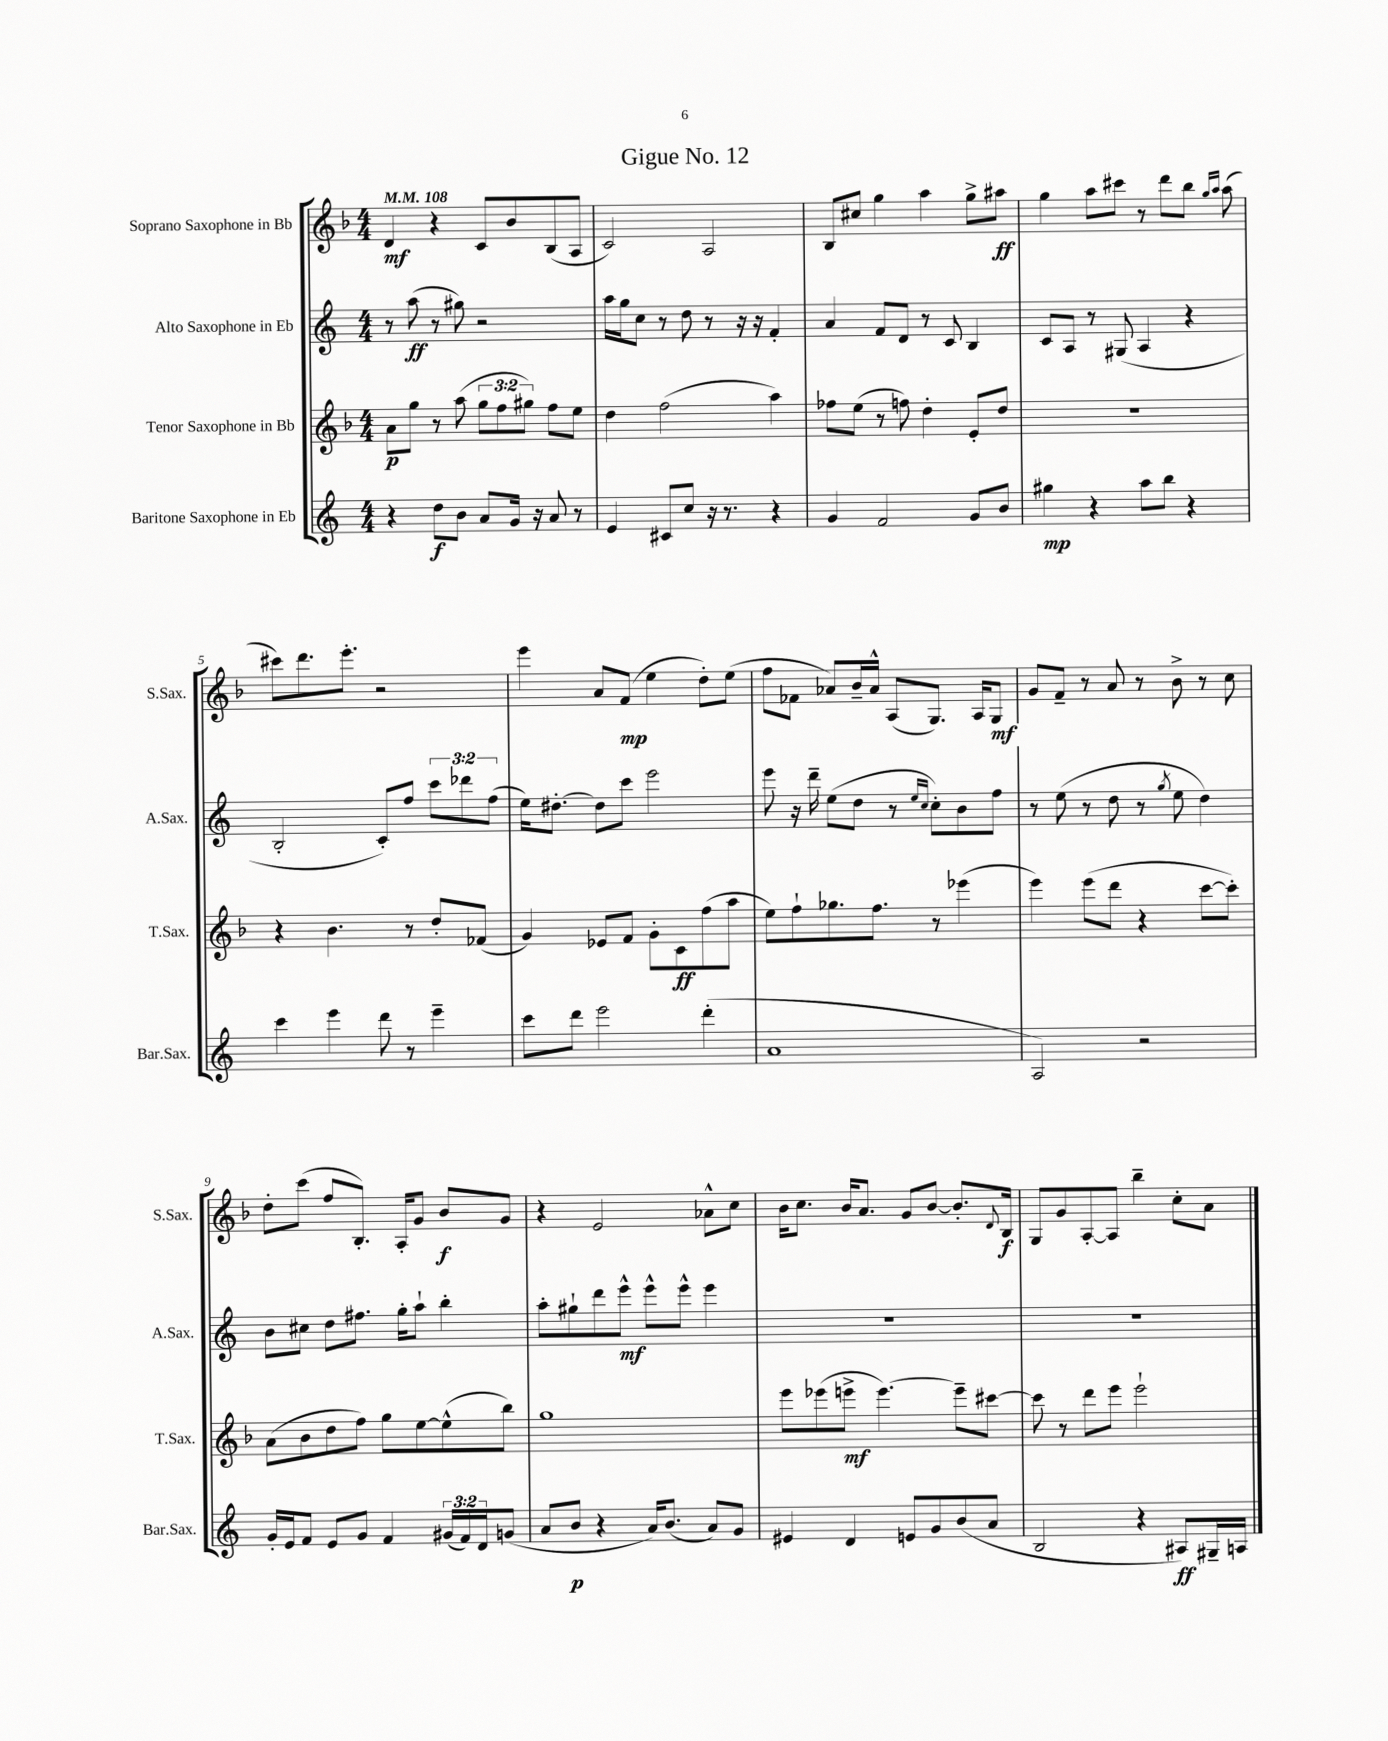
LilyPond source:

\header { title = "Gigue No. 12" }
<<
\new StaffGroup <<
\new Staff = "s0" \with { instrumentName = "Soprano Saxophone in Bb" shortInstrumentName = "S.Sax." } {
    \clef treble \key f \major \numericTimeSignature \time 4/4 \tempo 4 = 108
    d'4\mf r4 c'8 bes'8 bes8( a8 |
    c'2) a2 |
    bes8 cis''8 g''4 a''4 g''8-> ais''8\ff |
    g''4 a''8 cis'''8 r8 d'''8 bes''8 \grace { g''16 a''16 } a''8( |
    cis'''8) d'''8. e'''8.-. r2 |
    e'''4 a'8 f'8\mp( e''4 d''8-.) e''8( |
    f''8 fes'8 aes'8) bes'16-- aes'16-^ a8( g8.) a16 g8\mf |
    g'8 f'8-- r8 a'8 r8 bes'8-> r8 c''8 |
    d''8-. c'''8( f''8 bes8.-.) a16-. g'8 bes'8\f g'8 |
    r4 e'2 aes'8-^ c''8 |
    bes'16 c''8. bes'16 a'8. g'8 bes'8~ bes'8.-. \appoggiatura { d'8 } bes16\f |
    g8 g'8 a8~-. a8 bes''4-- c''8-. a'8 \bar "|." |
}
\new Staff = "s1" \with { instrumentName = "Alto Saxophone in Eb" shortInstrumentName = "A.Sax." } {
    \clef treble \key c \major \numericTimeSignature \time 4/4 \override Staff.TupletNumber.text = #tuplet-number::calc-fraction-text
    r8 a''8\ff( r8 gis''8) r2 |
    a''16 g''16 c''8 r8 d''8 r8 r16 r16 f'4-. |
    a'4 f'8 d'8 r8 c'8 b4 |
    c'8 a8 r8 gis8( a4 r4 |
    b2-. c'8-.) f''8 \tuplet 3/2 { c'''8 des'''8 f''8( } |
    e''16) dis''8.~-. dis''8 c'''8 e'''2 |
    e'''8 r16 d'''16-- e''8( d''8 r8 \grace { e''16 c''16 } c''8-.) b'8 f''8 |
    r8 e''8( r8 d''8 r8 \acciaccatura { g''8 } e''8 d''4) |
    b'8 cis''8 d''8 fis''8. g''16-. a''8-! b''4-. |
    a''8-. gis''8-! d'''8 e'''8-^\mf e'''8-^ e'''8-^ e'''4 |
    R1 |
    R1 \bar "|." |
}
\new Staff = "s2" \with { instrumentName = "Tenor Saxophone in Bb" shortInstrumentName = "T.Sax." } {
    \clef treble \key f \major \numericTimeSignature \time 4/4 \override Staff.TupletNumber.text = #tuplet-number::calc-fraction-text
    a'8\p g''8 r8 a''8( \tuplet 3/2 { g''8 f''8 gis''8) } f''8 e''8 |
    d''4 f''2( a''4) |
    fes''8 e''8( r8 f''8) d''4-. e'8-. d''8 |
    R1 |
    r4 bes'4. r8 d''8-. fes'8( |
    g'4) ees'8 f'8 g'8-. c'8\ff f''8( a''8 |
    e''8) f''8-! ges''8. f''8. r8 ees'''4( |
    e'''4) e'''8( d'''8 r4 c'''8~ c'''8-.) |
    a'8( bes'8 d''8 f''8) g''8 e''8~ e''8-^( bes''8) |
    g''1 |
    e'''8 ees'''8( e'''8->\mf e'''4.~) e'''8-- cis'''8~ |
    cis'''8 r8 d'''8 e'''8 e'''2-! \bar "|." |
}
\new Staff = "s3" \with { instrumentName = "Baritone Saxophone in Eb" shortInstrumentName = "Bar.Sax." } {
    \clef treble \key c \major \numericTimeSignature \time 4/4 \override Staff.TupletNumber.text = #tuplet-number::calc-fraction-text
    r4 d''8\f b'8 a'8 g'16 r16 a'8 r8 |
    e'4 cis'8 c''8 r16 r8. r4 |
    g'4 f'2 g'8 b'8 |
    gis''4\mp r4 a''8 b''8 r4 |
    c'''4 e'''4 d'''8 r8 e'''4-- |
    c'''8 d'''8 e'''2 d'''4-.( |
    a'1 |
    a2) r2 |
    g'16-. e'16 f'8 e'8 g'8 f'4 \tuplet 3/2 { gis'16( f'16) d'16 } g'8( |
    a'8 b'8\p r4 a'16) b'8.( a'8) g'8 |
    eis'4 d'4 e'8 g'8 b'8( a'8 |
    b2 r4 ais8\ff) gis16-- a16 \bar "|." |
}
>>
>>
